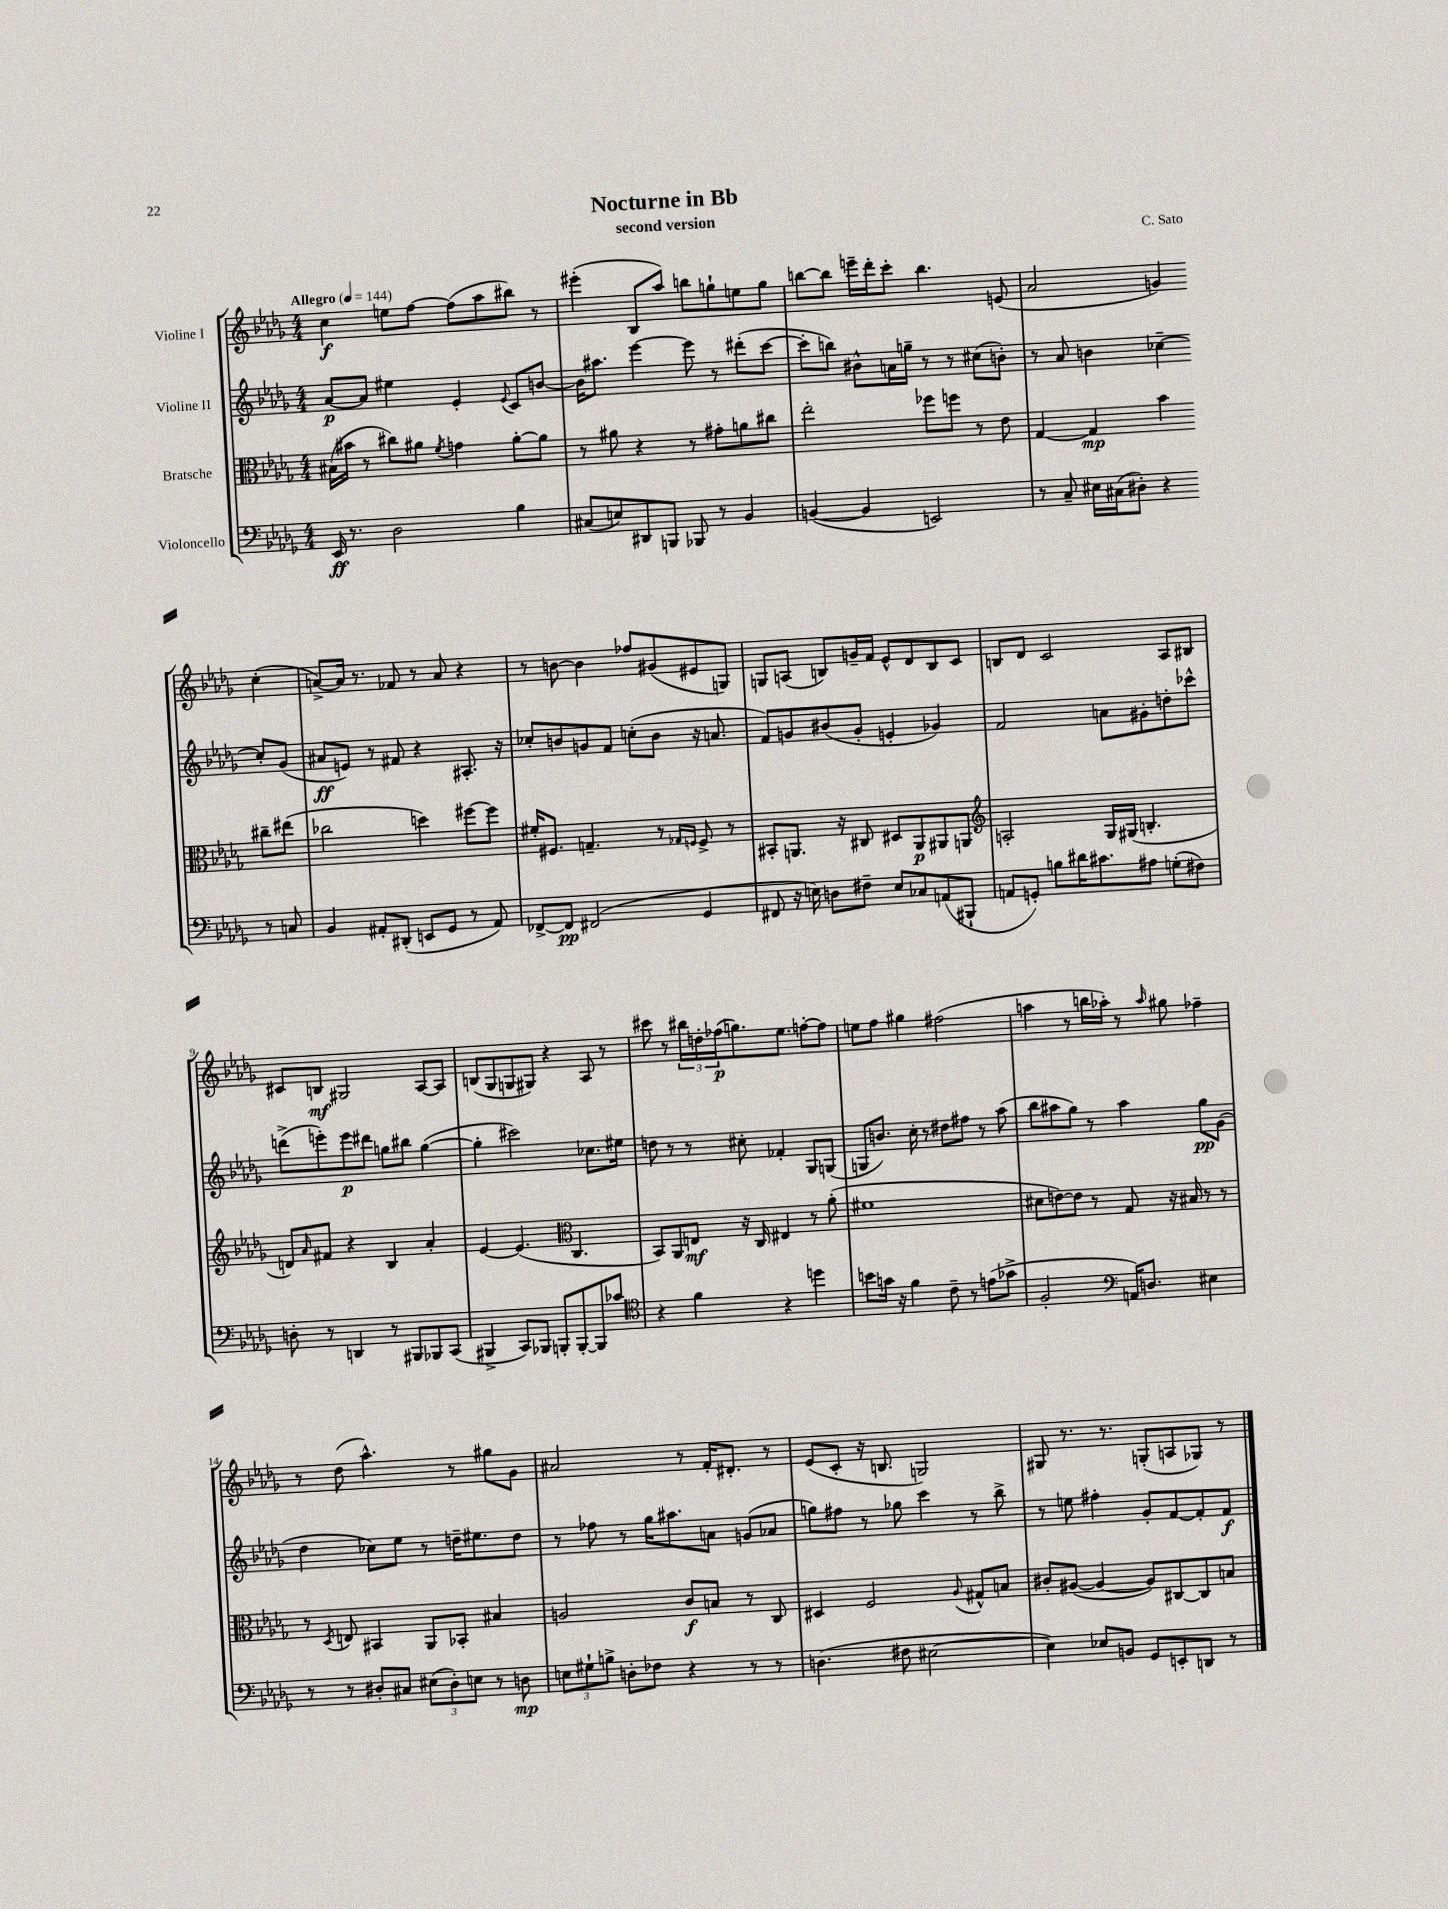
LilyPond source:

\header { title = "Nocturne in Bb" composer = "C. Sato" subtitle = "second version" }
<<
\new StaffGroup <<
\new Staff = "s0" \with { instrumentName = "Violine I" } {
    \clef treble \key des \major \numericTimeSignature \time 4/4 \tempo "Allegro" 4 = 144
    c''4\f e''8 f''8~ f''8( aes''8 bis''8) r8 |
    eis'''4-.( bes8 aes''8) b''8 g''8-! e''8 g''8 |
    b''8~ b''8 e'''16-- des'''16-. c'''8-. b''4. e'8( |
    aes'2 g'4) c''4-.( |
    a'8~->) a'16 r8. fes'8 r8 a'8 r4 |
    r8 b'8~ b'4 fes''8 gis'8( eis'8 g8) |
    g8 a8( b8) g'16-- f'16 ees'8-^ des'8 b8 c'8 |
    b8 des'8 c'2 aes8 bis8 |
    cis'8 b8\mf gis2 aes8~ aes8 |
    b8( ges8 g8 gis8) r4 aes8 r8 |
    cis'''8 r8 \tuplet 3/2 { bis''16 d''16-. fes''16\p( } g''8.) ees''8. f''8~-. f''8 |
    e''8 f''8 gis''4 fis''2( |
    a''4 r8 b''16 aes''16-.) r8 \grace { aes''16 } gis''8 fes''4-- |
    r8 des''8( aes''4.-^) r8 gis''8 ges'8 |
    ais'2 r8 f'16-. dis'8.-. r8 |
    ees'8( c'8-. r16 b8. g2) |
    gis8 r8. r8. g8-.( a8 ges8) r8 \bar "|." |
}
\new Staff = "s1" \with { instrumentName = "Violine II" } {
    \clef treble \key des \major \numericTimeSignature \time 4/4
    aes'8~\p aes'8 eis''4 ees'4-. \appoggiatura { ees'8 } c'8 b'8~ |
    b'16 ais''8. ees'''4~ ees'''8 r8 dis'''8-.( c'''8~ |
    c'''8-. b''8) bis'8-^ a'16 g''16-- r8 r8 cis''8( b'8-.) |
    r8 aes'8 b'4 ces''4~-- ces''8-. ges'8( |
    ais'8\ff e'8) r8 fis'8 r4 ais8.-. r16 |
    ces''8-. b'8 g'8 f'8 c''8-.( b'8 r16 a'8. |
    f'8) g'8 bis'8( g'8-. e'4-. ges'4) |
    f'2 a'8 gis'8-. d''8-. ces'''8-^ |
    d'''8->( e'''8-.) e'''8\p dis'''8 g''8 bis''8 g''4~( |
    g''4-. cis'''2) ces''8. eis''16 |
    d''8 r8 r8 cis''8-. fes'4-. ges8 g8( |
    g8 b'8.) c''16-. r8 dis''8 fis''8 r8 aes''8( |
    bes''8 ais''8 ges''8) r8 ais''4 ges''8\pp ges'8( |
    des''4 ces''8) ees''8 r8 d''16-- eis''8. d''8 |
    r8 fes''8 r8 ges''16 ais''8. a'8 g'8( aes'8 |
    g''8) fis''8 r8 ges''8 c'''4 r8 bes''8-> |
    r8 e''8 fis''4-. ges'8-. f'8~ f'8-. f'8\f \bar "|." |
}
\new Staff = "s2" \with { instrumentName = "Bratsche" } {
    \clef alto \key des \major \numericTimeSignature \time 4/4
    bis16( bis'16 r8 cis''8) ais'8 \acciaccatura { f'8 } g'4 ais'8~-. ais'8 |
    r8 ais'8 r4 r8 gis'8-. a'8 cis''8 |
    ees''2-. fes''8 f''8 r8 ees'8 |
    ges4~ ges4\mp bes'4 cis''8-- eis''8( |
    ces''2 d''4) fis''8~ fis''8 |
    fis'16-. fis8. g4.-- r8 \grace { ges16 f16 } f8-> r8 |
    bis,8-. a,8. r16 cis8 dis8 a,8\p ais,8 a,8 |
    \clef treble a2-. ges16 gis16( b4.-. |
    d'8) \grace { aes'16 } fis'8 r4 bes4 aes'4-. |
    ees'4~ ees'4.( \clef alto c4. |
    bes,8) aes,8 e8\mf r16 c16 eis4 r8 aes'8-.( |
    fis'1 |
    dis'8 e'8~) e'8 r8 ges8 r16 bis16 r8 r8 |
    r8 \acciaccatura { des8 } e8 bis,4 aes,8 bes,8-. bis4 |
    a2 c'8\f b8 r8 c8 |
    dis4 f2 \appoggiatura { aes8 } gis8-^ b8 |
    cis'8-. ais8~( ais4~ ais8) cis8~ cis8 b8 \bar "|." |
}
\new Staff = "s3" \with { instrumentName = "Violoncello" } {
    \clef bass \key des \major \numericTimeSignature \time 4/4
    ees,16\ff r8. des2 bes4 |
    cis8( e8) dis,8 b,,8 bes,,8 r8 bes,4 |
    b,4~( b,4 e,2) |
    r8 c8-- eis16 cis16( dis8-.) r4 r8 c8 |
    bes,4 ais,8-. dis,8-.( e,8 ges,8 r8 ais,8) |
    fes,8~-> fes,8\pp fis,2( ges,4 |
    fis,8 r16 e16) d8 fis8-- e8 ces8 a,8( bis,,8-! |
    a,8 g,8-.) b8 dis'16 cis'8. ais8 g8-.( fis8) |
    d8-. r8 d,4 r8 bis,,8 bes,,8 c,8( |
    bis,,4-> c,8) bes,,8 b,,8-. b,,8~-. b,,8 ces'8 |
    \clef tenor r4 f'4 r4 d''4 |
    b'8 g'16 r16 f'4 c'8-- r8 e'8( ges'8-> |
    f2-. \clef bass a,16) d8. eis4 |
    r8 r8 dis8-. cis8 \tuplet 3/2 { eis8( dis8-.) e8 } r8 d8\mp |
    \tuplet 3/2 { e8 gis8-! b8-> } d8-. fes8 r4 r8 r8 |
    d4.( fis8 eis2~ |
    eis4) ees8 b,8 ges,8 e,8-. d,8 r8 \bar "|." |
}
>>
>>
